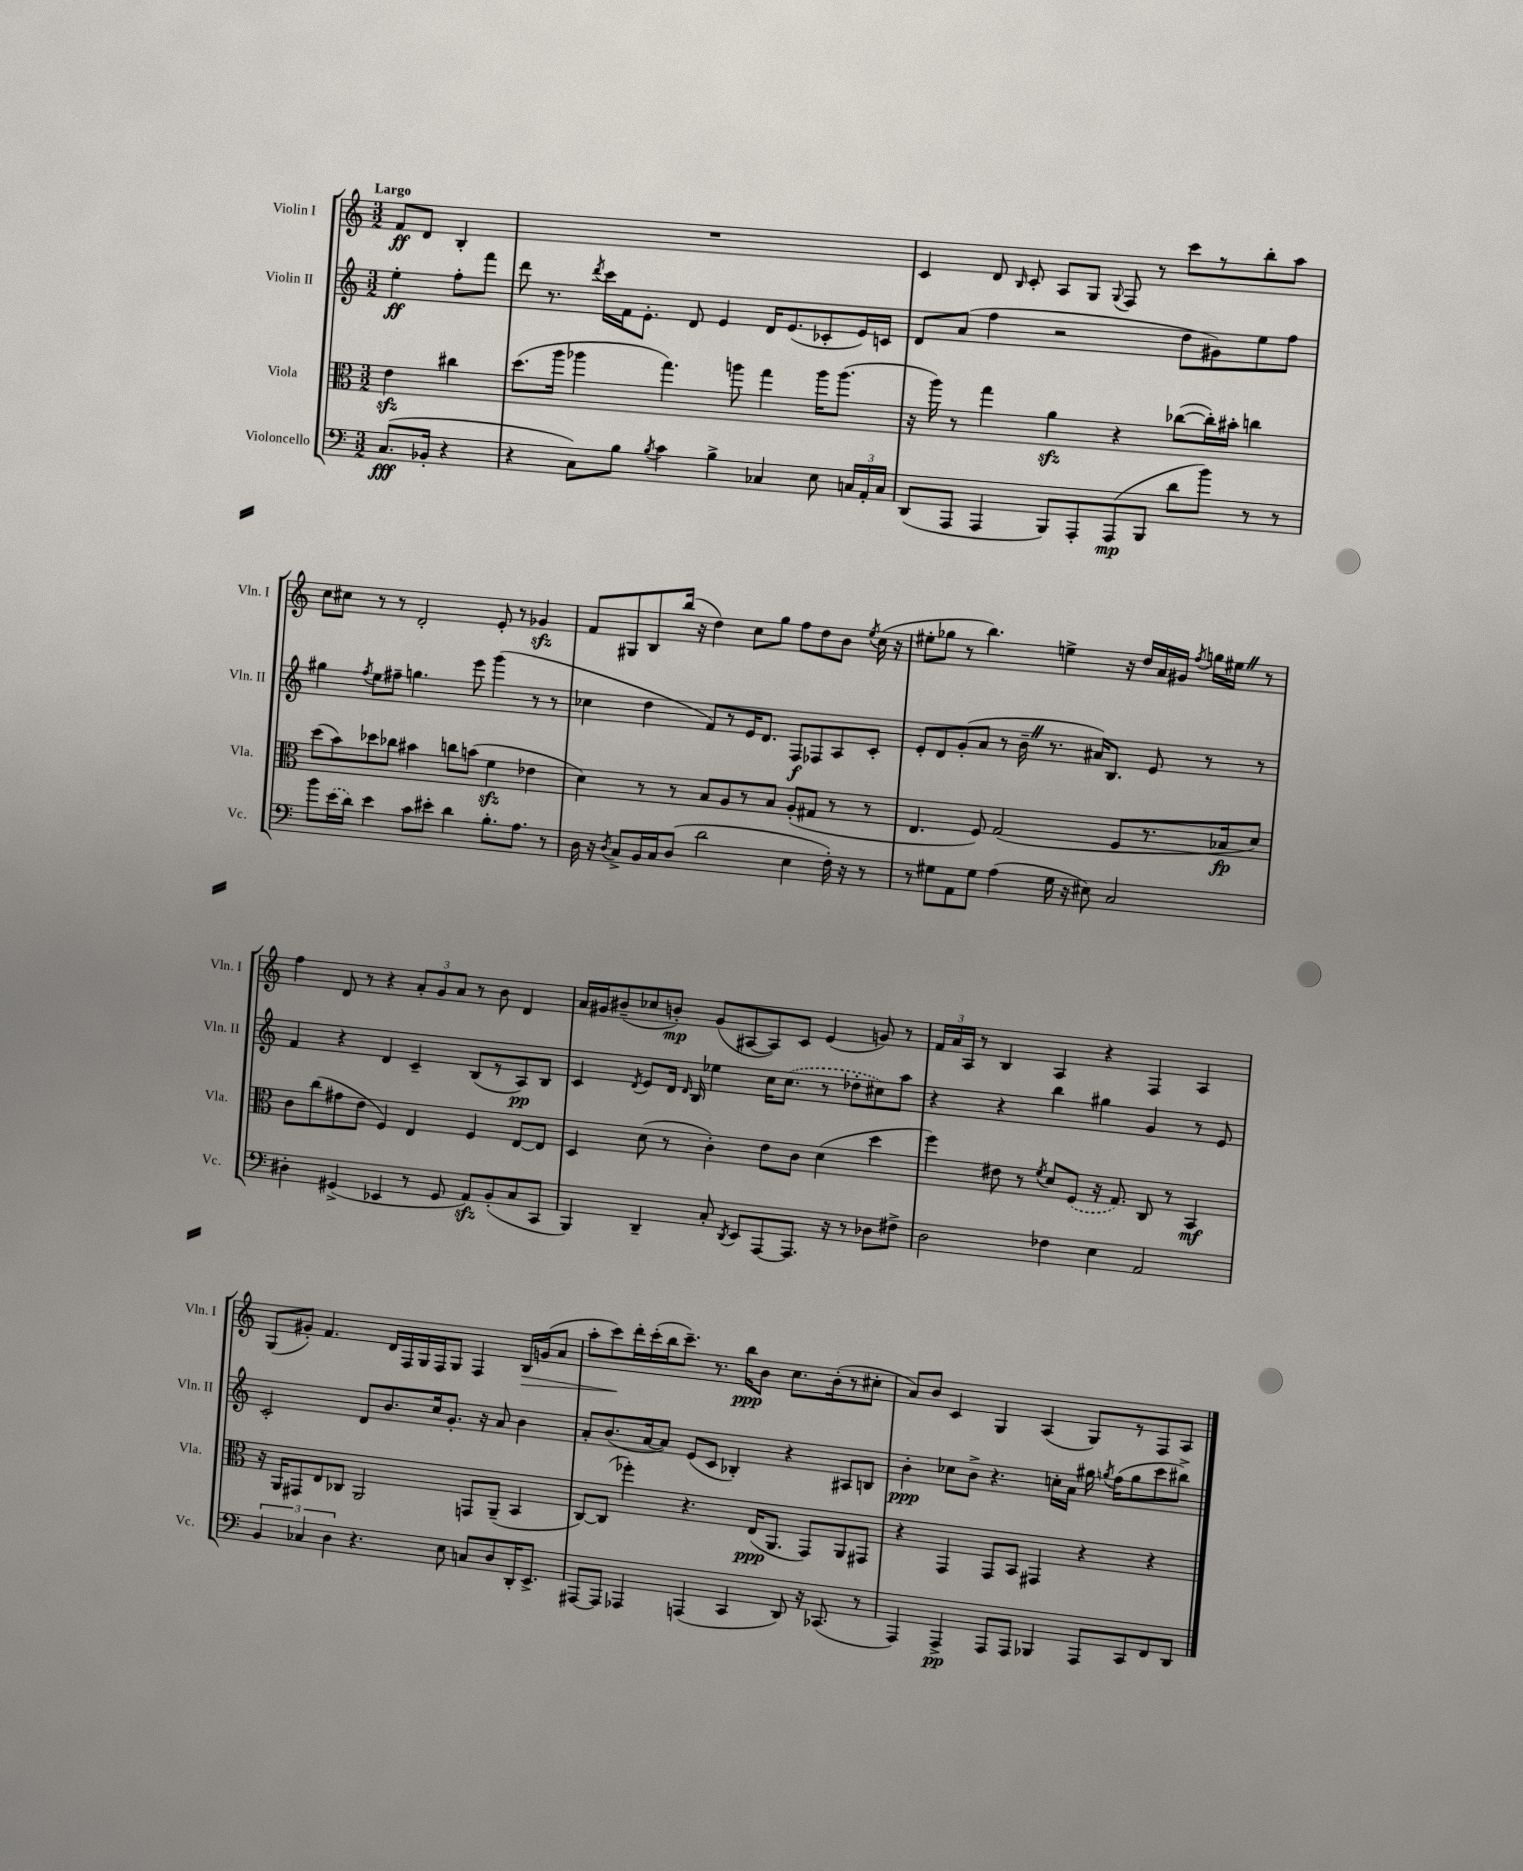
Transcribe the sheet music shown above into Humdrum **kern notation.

**kern	**kern	**kern	**kern
*staff4	*staff3	*staff2	*staff1
*clefF4	*clefC3	*clefG2	*clefG2
*k[]	*k[]	*k[]	*k[]
*M3/2	*M3/2	*M3/2	*M3/2
(8.C	4e	4ee'	8f
.	.	.	8d
16BB-'	.	.	.
4r	4cc#	8ff'	4B'
.	.	8fff	.
=	=	=	=
4r	(8.dd	8ddd	1.r
.	.	8.r	.
.	16aa	.	.
8C)	4aa-	.	.
.	.	8qddd	.
.	.	16ccc	.
8B	.	16f	.
.	.	8.e'	.
8qB	.	.	.
4c	4.gg)	.	.
.	.	8d	.
4B^	.	4e	.
.	8aa	.	.
4C-	4gg	16d	.
.	.	(8.e	.
8E	16aa	8c-'	.
.	(8.aa	.	.
24C	.	16e)	.
24AA'	.	.	.
.	.	16c	.
24C	.	.	.
=	=	=	=
(8DD	16r	8d	4c
.	16aa)	.	.
8AAA	8r	(8a	.
4AAA	4gg	4ff	8d
.	.	.	16qqB
.	.	.	8c'
8BBB)	4a	2r	8A
8AAA'	.	.	8G
.	.	.	8qqG
(8AAA	4r	.	8F
8BBB	.	.	8r
8d	([8cc-	8dd	8ccc
8b)	16cc-'])	8g#)	8r
.	16b#'	.	.
8r	4cc	8ee	8bb'
8r	.	8ff	8aa
=	=	=	=
8b	(8dd	4gg#	8cc
(16e	8b)	.	8cc#
16d)	.	.	.
.	.	8qff	.
4e	8dd-	8ee	8r
.	8cc-	8ff#~	8r
8c	4b#	4.gg	2d'
8e#'	.	.	.
4d	8cc	.	.
.	(8b	8eee	.
8.B'	4f	(4ggg	8e'
.	.	.	8r
8.A	.	.	.
.	4e-	8r	4g-
8r	.	8r	.
=	=	=	=
16D	4d)	4cc-	8f
16r	.	.	.
8qD	.	.	.
8C^	.	.	8G#
16BB	8r	4dd	8B
16C	.	.	.
(8D	8r	.	(16bb
.	.	.	16r
2d	8B	8f)	4dd)
.	8A	8r	.
.	8r	16e	8cc
.	.	8.d	.
.	8B	.	8gg
4E	(8A'	8F	8ff
.	8G#	8F-	8dd
16F')	8r	8A	8b
16r	.	.	.
.	.	.	8qee
8r	8r	8c'	(16cc
.	.	.	16r
=	=	=	=
8r	4.E	8e'	8ee#'
8G#	.	8d	8gg-
8AA	.	(8g'	8r
8G#	8F)	8a	4.bb)
(4A	(2G	8r	.
.	.	16b~	.
.	.	8.r	.
16G#	.	.	4ee^
16r	.	.	.
8E#)	.	16a#)	.
.	.	8.B	.
2C	8F	.	16r
.	.	.	16dd
.	8.r	8e	16a
.	.	.	16g#
.	.	.	8qff
.	.	8r	16gg
.	16B-	.	16ee#
.	8d)	8r	8r
=	=	=	=
4D#'	8c	4f	4ff
.	(8cc	.	.
(4GG#^	8g#	4r	8d
.	8e	.	8r
4EE-	4F)	4d	4r
8r	4E	4c~	12a'
.	.	.	12g
8GG#	.	.	.
.	.	.	12a
8AA)	4F	(8B	8r
(8BB'	.	8r	8b
8C	[8E	8A)	4d
8CC	8E]	8B	.
=	=	=	=
4BBB)	4D	4c	16a
.	.	.	16g#
.	.	.	(8b#~
.	.	8qd	.
4DD~	(8d	8e	8cc-
.	8r	16d	8b')
.	.	16qqd	.
.	.	16B	.
8C'	4c')	4ee-	(8g#
8qDD	.	.	.
8EE	.	.	[8A#
[8AAA	8e	16cc	8A#])
.	.	(8.cc	.
8.AAA]	8c	.	8c
.	(4d	8r	(4e
16r	.	.	.
8r	.	8dd-'	.
8D-	4dd	8cc#)	8g)
8F#^	.	8aa	8r
=	=	=	=
2D	4ff)	4r	24f
.	.	.	24a
.	.	.	24A
.	.	.	8r
.	8e#	4r	4B
.	8r	.	.
.	8qf	.	.
4F-	8d	4bb	4A
.	(8F	.	.
4E	16r	4gg#	4r
.	8.G)	.	.
2AA	8C	4g	4F
.	8r	.	.
.	4BB	8r	4A
.	.	8e	.
=	=	=	=
6BB	16r	2c'	(8G
.	16AA	.	.
.	8GG#	.	8g#')
6C-	.	.	.
.	8E	.	4.f
6D	.	.	.
.	8C-	.	.
4.r	2AA	8d	.
.	.	8.b	16d
.	.	.	16F
.	.	.	16G
.	.	16cc	16F
8E	.	8.g'	8G
8C	8GG	.	4F
.	.	16r	.
8D	(8AA~	8a	.
16DD'	4BB	4b	16B
8.EE^	.	.	(16g
.	.	.	8a
=	=	=	=
[8AAA#	[8C)	8a'	8aa'
8AAA#]	(8C]	(8.b	8ccc)
4AAA-	4ff-')	.	16ddd'
.	.	[16a	(16ccc'
.	.	8a])	16bb
.	.	.	8.ccc~)
(4AAA	4.r	(8e	.
.	.	8c	8.r
4CC	.	4B-')	.
.	.	.	16bb
.	(16E	.	8b
.	8.AA	.	.
8DD)	.	4r	8.cc
16r	8GG)	.	.
(8.CC-	.	.	(16b'
.	8AA	8A#	8r
8r	8GG#	8B	8cc#'
=	=	=	=
4AAA)	4r	4b'	8a)
.	.	.	8b
4AAA^	4GG	8cc-	4c
.	.	8b^	.
8AAA	8GG	4.r	4G
8AAA	8BB	.	.
4BBB-	4GG#	.	(4A
.	.	16cc'	.
.	.	16a	.
8AAA	4r	16gg#	8G)
.	.	8qgg	.
.	.	(16ff	.
8CC	.	8gg	8r
8FF	4r	8ccc	8F
8DD	.	8bb#^)	8A
==	==	==	==
*-	*-	*-	*-
